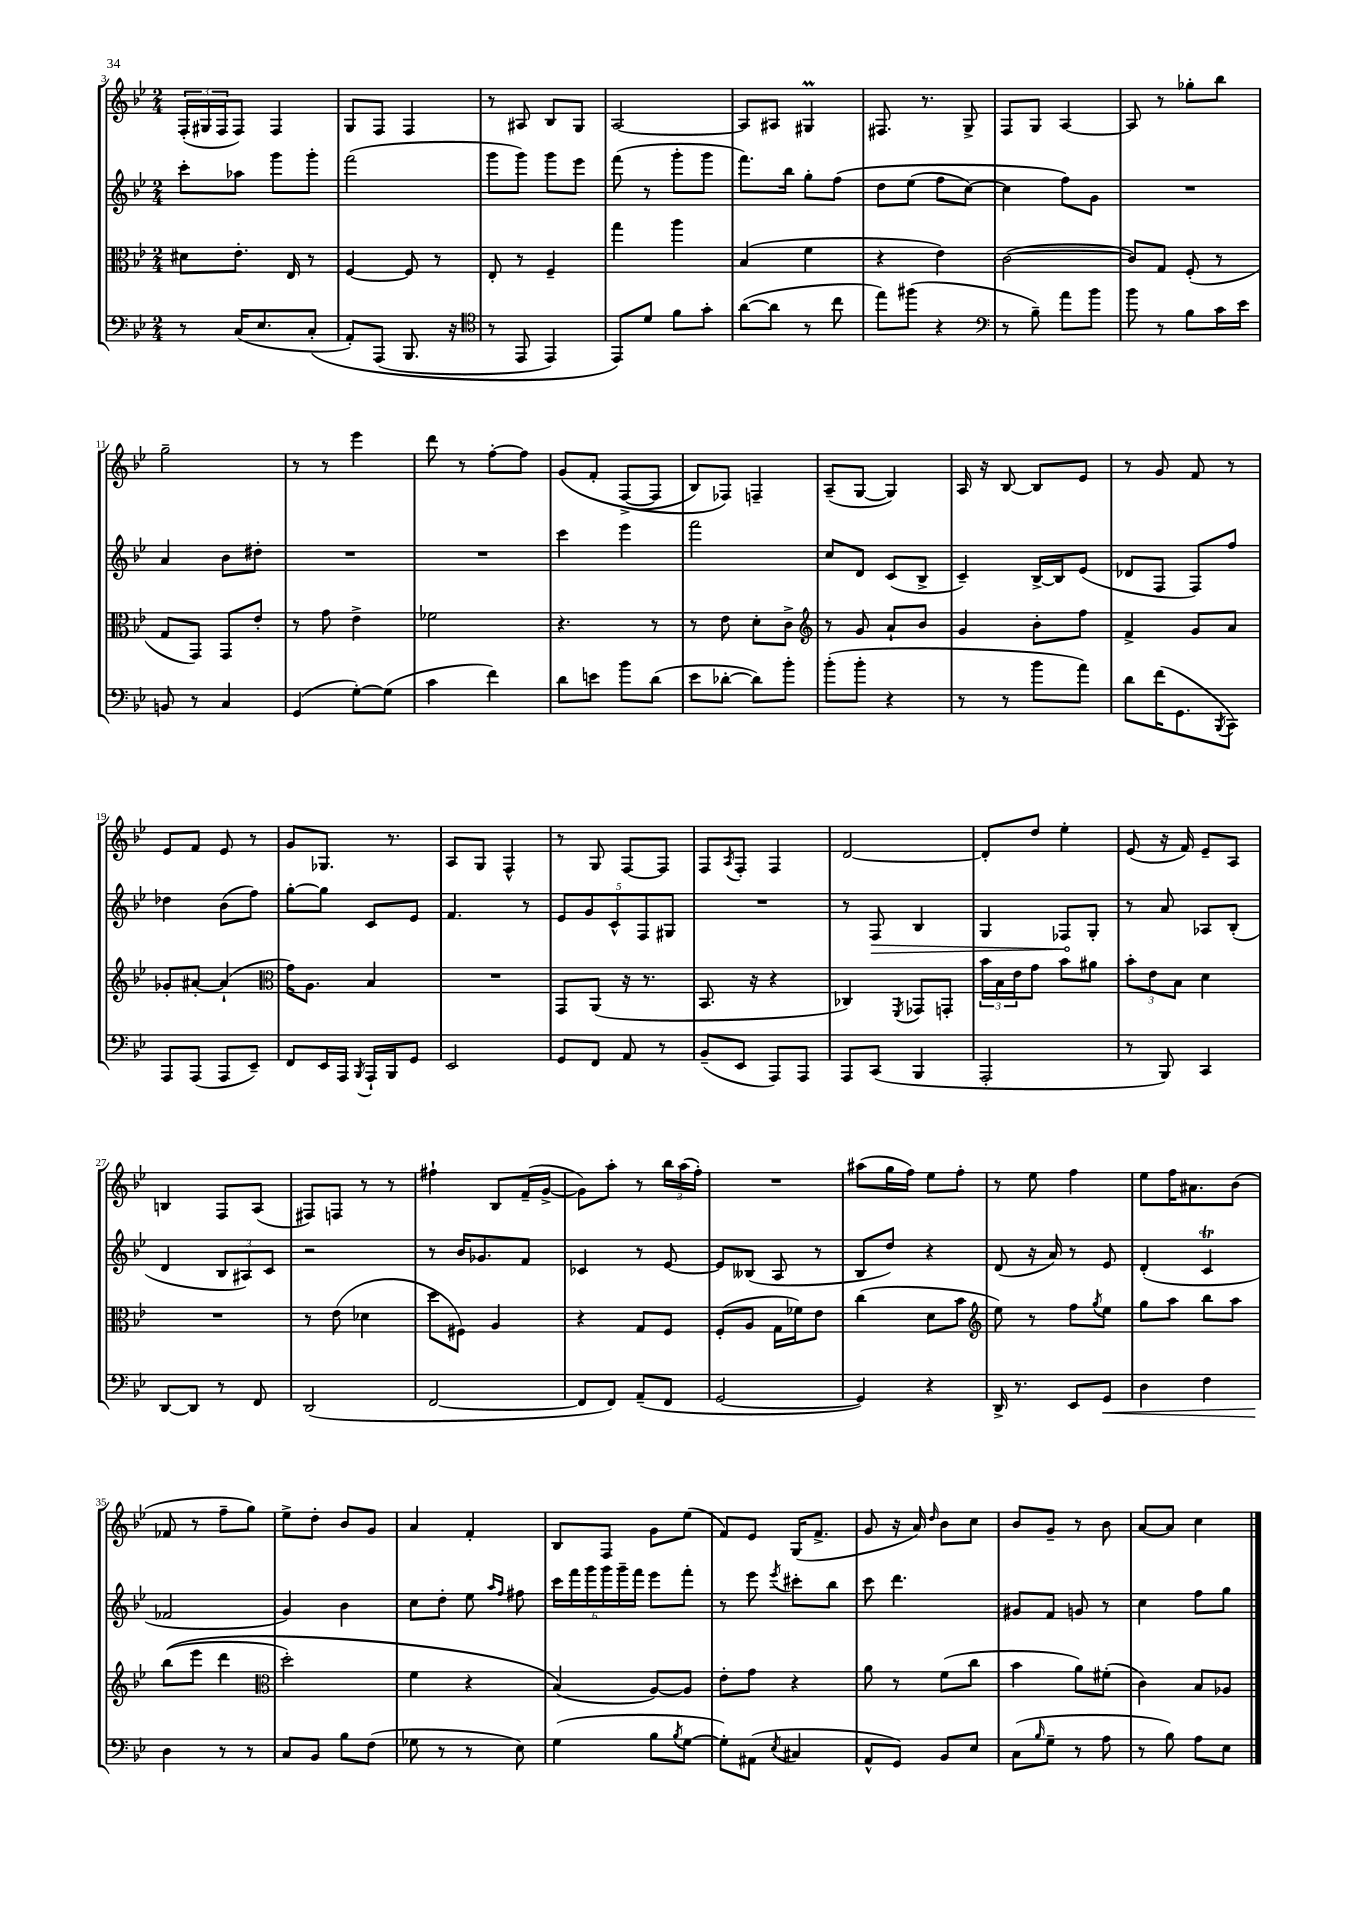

**kern	**dynam	**kern	**kern	**dynam	**kern
*part4	*part4	*part3	*part2	*part2	*part1
*staff4	*staff4	*staff3	*staff2	*staff2	*staff1
*clefF4	*	*clefC3	*clefG2	*	*clefG2
*k[b-e-]	*	*k[b-e-]	*k[b-e-]	*	*k[b-e-]
*M2/4	*	*M2/4	*M2/4	*	*M2/4
=3	=3	=3	=3	=3	=3
8r	.	8d#X\L	8ccc'\L	.	(24F'/LL
.	.	.	.	.	24G#X/
.	.	.	.	.	24F/J
(16C/KL	.	8.e-'\J	8aa-X\J	.	8F/J)
8.E-/	.	.	.	.	.
.	.	.	8ggg\L	.	4F/
.	.	16E-/	.	.	.
(8C'/J	.	8r	8ggg'\J	.	.
=4	=4	=4	=4	=4	=4
8AA'/L)	.	[4F/	(2fff\	.	8G/L
(8AAA/J	.	.	.	.	8F/J
8.BBB-/	.	8F/]	.	.	4F/
.	.	8r	.	.	.
16r	.	.	.	.	.
=5	=5	=5	=5	=5	=5
*clefC4	*	*	*	*	*
8r	.	8E-'/	8ggg\L	.	8r
8EE-/	.	8r	8ggg\J)	.	8A#X/
4EE-/)	.	4F~/	8ggg\L	.	8B-/L
.	.	.	8eee-\J	.	8G/J
=6	=6	=6	=6	=6	=6
8EE-/L)	.	4gg\	(8fff\	.	[2A/
8d/J	.	.	8r	.	.
8f\L	.	4aa\	8ggg'\L	.	.
8g'\J	.	.	8ggg\J	.	.
=7	=7	=7	=7	=7	=7
([8a\L	.	(4B-/	8.fff\L)	.	8A/L]
8a\J]	.	.	.	.	8A#X/J
.	.	.	16bb-\Jk	.	.
8r	.	4f\	8gg'\L	.	4G#Xm/
8cc\	.	.	(8ff\J	.	.
=8	=8	=8	=8	=8	=8
8ee-\L)	.	4r	8dd\L	.	8.F#X/
(8ff#X\J	.	.	(8ee-\J	.	.
.	.	.	.	.	8.r
4r	.	4e-\)	8ff\L	.	.
.	.	.	[8cc\J)	.	8G^/
=9	=9	=9	=9	=9	=9
*clefF4	*	*	*	*	*
8r	.	([2c\	4cc\]	.	8F/L
8B-~\)	.	.	.	.	8G/J
8a\L	.	.	8ff\L)	.	[4A/
8b-\J	.	.	8g\J	.	.
=10	=10	=10	=10	=10	=10
8b-\	.	8c/L])	2r	.	8A/]
8r	.	8G/J	.	.	8r
8B-\L	.	(8F'/	.	.	8gg-X'\L
16c\L	.	8r	.	.	8bb-\J
16e-\JJ	.	.	.	.	.
!!LO:LB:g=z
=11	=11	=11	=11	=11	=11
8BBn/	.	8G/L	4a/	.	2gg~\
8r	.	8GG/J)	.	.	.
4C/	.	8GG/L	8b-\L	.	.
.	.	8e-'/J	8dd#X'\J	.	.
=12	=12	=12	=12	=12	=12
(4GG/	.	8r	2r	.	8r
.	.	8g\	.	.	8r
[8G'\L)	.	4e-^\	.	.	4eee-\
(8G\J]	.	.	.	.	.
=13	=13	=13	=13	=13	=13
4c\	.	2f-X\	2r	.	8ddd\
.	.	.	.	.	8r
4f\)	.	.	.	.	[8ff'\L
.	.	.	.	.	8ff\J]
=14	=14	=14	=14	=14	=14
8d\L	.	4.r	4ccc\	.	(8g/L
8en\J	.	.	.	.	8f'/J
8b-\L	.	.	4eee-\	.	([8F^/L
(8d\J	.	8r	.	.	8F/J]
=15	=15	=15	=15	=15	=15
8e-\L	.	8r	2fff\	.	8B-/L)
[8d-X'\J	.	8e-\	.	.	8F-X/J)
8d-\L])	.	8d'\L	.	.	4Fn~/
8b-'\J	.	8c^\J	.	.	.
=16	=16	=16	=16	=16	=16
*	*	*clefG2	*	*	*
(8b-'\L	.	8r	8cc/L	.	(8A~/L
8b-'\J	.	8g/	8d/J	.	[8G/J
4r	.	8a`/L	(8c/L	.	4G/])
.	.	8b-/J	8B-^/J	.	.
=17	=17	=17	=17	=17	=17
8r	.	4g/	4c~/)	.	16A/
.	.	.	.	.	16r
8r	.	.	.	.	[8B-/
8b-\L	.	8b-'\L	[16B-^/LL	.	8B-/L]
.	.	.	16B-/J]	.	.
8a\J)	.	8ff\J	(8e-/J	.	8e-/J
=18	=18	=18	=18	=18	=18
8d\L	.	4f^/	8d-X/L	.	8r
(16f\K	.	.	8F/J	.	8g/
8.GG\	.	.	.	.	.
.	.	8g/L	8F/L)	.	8f/
8qBBB-/	.	.	.	.	.
8CC\J)	.	8a/J	8ff/J	.	8r
!!LO:LB:g=z
=19	=19	=19	=19	=19	=19
8AAA/L	.	8g-X'/L	4dd-X\	.	8e-/L
(8AAA/J	.	[8a#X'/J	.	.	8f/J
8AAA/L	.	(4a#`/]	(8b-\L	.	8e-/
8EE-~/J)	.	.	8ff\J)	.	8r
=20	=20	=20	=20	=20	=20
*	*	*clefC3	*	*	*
8FF/L	.	16g\KL)	[8gg'\L	.	8g/L
.	.	8.A\J	.	.	.
16EE-/L	.	.	8gg\J]	.	8.G-X/J
16AAA/JJ	.	.	.	.	.
8qBBB-/	.	.	.	.	.
16AAA`/LL	.	4B-/	8c/L	.	.
16BBB-/J	.	.	.	.	8.r
8GG/J	.	.	8e-/J	.	.
=21	=21	=21	=21	=21	=21
2EE-/	.	2r	4.f/	.	8A/L
.	.	.	.	.	8G/J
.	.	.	.	.	4F^^/
.	.	.	8r	.	.
=22	=22	=22	=22	=22	=22
8GG/L	.	8GG/L	10e-/L	.	8r
.	.	.	10g/	.	.
8FF/J	.	(8AA/J	.	.	8G/
.	.	.	10c^^/	.	.
8AA/	.	16r	.	.	[8F/L
.	.	.	10F/	.	.
.	.	8.r	.	.	.
8r	.	.	.	.	8F/J]
.	.	.	10G#X/J	.	.
=23	=23	=23	=23	=23	=23
(8BB-~/L	.	8.BB-/	2r	.	8F/L
.	.	.	.	.	8qA/
8EE-/J	.	.	.	.	8F'/J
.	.	16r	.	.	.
8AAA/L)	.	4r	.	.	4F/
8AAA/J	.	.	.	.	.
=24	=24	=24	=24	=24	=24
8AAA/L	.	4C-X/)	8r	.	[2d/
!	!	!	!	!LO:HP:b	!
(8CC/J	.	.	8F/	>	.
.	.	8qFF/	.	.	.
4BBB-/	.	8GG-X/L	4B-/	.	.
.	.	8GGn'/J	.	.	.
=25	=25	=25	=25	=25	=25
2AAA'/	.	24b-\LL	4G/	.	8d'/L]
.	.	24B-\	.	.	.
.	.	24e-\J	.	.	.
.	.	8g\J	.	.	8dd/J
.	.	8b-\L	8F-X/L	.	4ee-'\
.	.	8a#X\J	8G'/J	]	.
=26	=26	=26	=26	=26	=26
8r	.	12b-'\L	8r	.	(8e-/
.	.	12e-\	.	.	.
8BBB-/)	.	.	8a/	.	16r
.	.	12B-\J	.	.	.
.	.	.	.	.	16f/)
4CC/	.	4d\	8A-X/L	.	8e-~/L
.	.	.	(8B-'/J	.	8A/J
!!LO:LB:g=z
=27	=27	=27	=27	=27	=27
[8DD/L	.	2r	4d/	.	4Bn/
8DD/J]	.	.	.	.	.
8r	.	.	12B-/L	.	8F/L
.	.	.	12A#X/)	.	.
8FF/	.	.	.	.	(8A/J
.	.	.	12c/J	.	.
=28	=28	=28	=28	=28	=28
(2DD/	.	8r	2r	.	8F#X/L)
.	.	(8e-\	.	.	8Fn/J
.	.	4d-X\	.	.	8r
.	.	.	.	.	8r
=29	=29	=29	=29	=29	=29
[2FF/	.	8dd\L	8r	.	4ff#X`\
.	.	8F#X\J)	16b-/KL	.	.
.	.	.	8.g-X/	.	.
.	.	4A/	.	.	8B-/L
.	.	.	8f/J	.	(16f~/L
.	.	.	.	.	[16g^/JJ
=30	=30	=30	=30	=30	=30
8FF/L]	.	4r	4c-X/	.	8g\L])
8FF/J)	.	.	.	.	8aa'\J
(8AA~/L	.	8G/L	8r	.	8r
8FF/J	.	8F/J	[8e-/	.	24bb-\LL
.	.	.	.	.	(24aa\
.	.	.	.	.	24ff'\JJ)
=31	=31	=31	=31	=31	=31
[2GG/	.	(8F'/L	8e-/L]	.	2r
.	.	8A/J	(8B--X/J	.	.
.	.	16G\LL	8A/	.	.
.	.	16f-X\J)	.	.	.
.	.	8e-\J	8r	.	.
=32	=32	=32	=32	=32	=32
4GG/])	.	(4cc\	8B-/L	.	(8aa#X\L
.	.	.	8dd/J)	.	16gg\L
.	.	.	.	.	16ff\JJ)
4r	.	8d\L	4r	.	8ee-\L
.	.	8b-\J	.	.	8ff'\J
=33	=33	=33	=33	=33	=33
*	*	*clefG2	*	*	*
16DD^/	.	8ee-\)	(8d/	.	8r
8.r	.	.	.	.	.
.	.	8r	16r	.	8ee-\
.	.	.	16a/)	.	.
8EE-/L	.	8ff\L	8r	.	4ff\
.	.	8qgg/	.	.	.
!	!LO:HP:b	!	!	!	!
8GG/J	<	8ee-\J	8e-/	.	.
=34	=34	=34	=34	=34	=34
4D\	.	8gg\L	(4d'/	.	8ee-\L
.	.	8aa\J	.	.	16ff\K
.	.	.	.	.	8.a#X\
4F\	.	8bb-\L	4cT/	.	.
.	.	8aa\J	.	.	(8b-\J
!!LO:LB:g=z
=35	=35	=35	=35	=35	=35
4D\	.	((8bb-\L	2f-X/	.	8f-X/
.	.	8eee-\J	.	.	8r
8r	[	4ddd\	.	.	8ff~\L
8r	.	.	.	.	8gg\J)
=36	=36	=36	=36	=36	=36
*	*	*clefC3	*	*	*
8C/L	.	2dd'\)	4g/)	.	8ee-^\L
8BB-/J	.	.	.	.	8dd'\J
8B-\L	.	.	4b-\	.	8b-/L
(8F\J	.	.	.	.	8g/J
=37	=37	=37	=37	=37	=37
8G-X\	.	4f\	8cc\L	.	4a/
8r	.	.	8dd'\J	.	.
8r	.	4r	8ee-\	.	4f'/
.	.	.	16qqaa/LL	.	.
.	.	.	16qqff/JJ	.	.
8E-\)	.	.	8ff#X\	.	.
=38	=38	=38	=38	=38	=38
(4G\	.	(4B-/)	24ccc\LL	.	8B-/L
.	.	.	24fff\	.	.
.	.	.	24ggg\	.	.
.	.	.	24ggg\	.	8F/J
.	.	.	24ggg~\	.	.
.	.	.	24fff\JJ	.	.
8B-\L	.	[8A/L)	8eee-\L	.	8g\L
8qB-/	.	.	.	.	.
[8G\J	.	8A/J]	8fff'\J	.	(8ee-\J
=39	=39	=39	=39	=39	=39
8G'\L])	.	8e-'\L	8r	.	8f/L)
(8AA#X\J	.	8g\J	8eee-\	.	8e-/J
8qE-/	.	.	8qeee-/	.	.
4C#X/	.	4r	8ccc#X'\L	.	(16G/KL
.	.	.	.	.	8.f^/J
.	.	.	8bb-\J	.	.
=40	=40	=40	=40	=40	=40
8AA^^/L	.	8a\	8ccc\	.	8g/
8GG/J)	.	8r	4.ddd\	.	16r
.	.	.	.	.	16a/)
.	.	.	.	.	16qqdd/
8BB-/L	.	(8f\L	.	.	8b-\L
8E-/J	.	8cc\J	.	.	8cc\J
=41	=41	=41	=41	=41	=41
(8C\L	.	4b-\	8g#X/L	.	8b-/L
16qqB-/	.	.	.	.	.
8G~\J	.	.	8f/J	.	8g~/J
8r	.	8a\L)	8gn/	.	8r
8A\	.	(8f#X'\J	8r	.	8b-\
=42	=42	=42	=42	=42	=42
8r	.	4c\)	4cc\	.	[8a/L
8B-\)	.	.	.	.	8a/J]
8A\L	.	8B-/L	8ff\L	.	4cc\
8E-\J	.	8A-X/J	8gg\J	.	.
==	==	==	==	==	==
*-	*-	*-	*-	*-	*-
